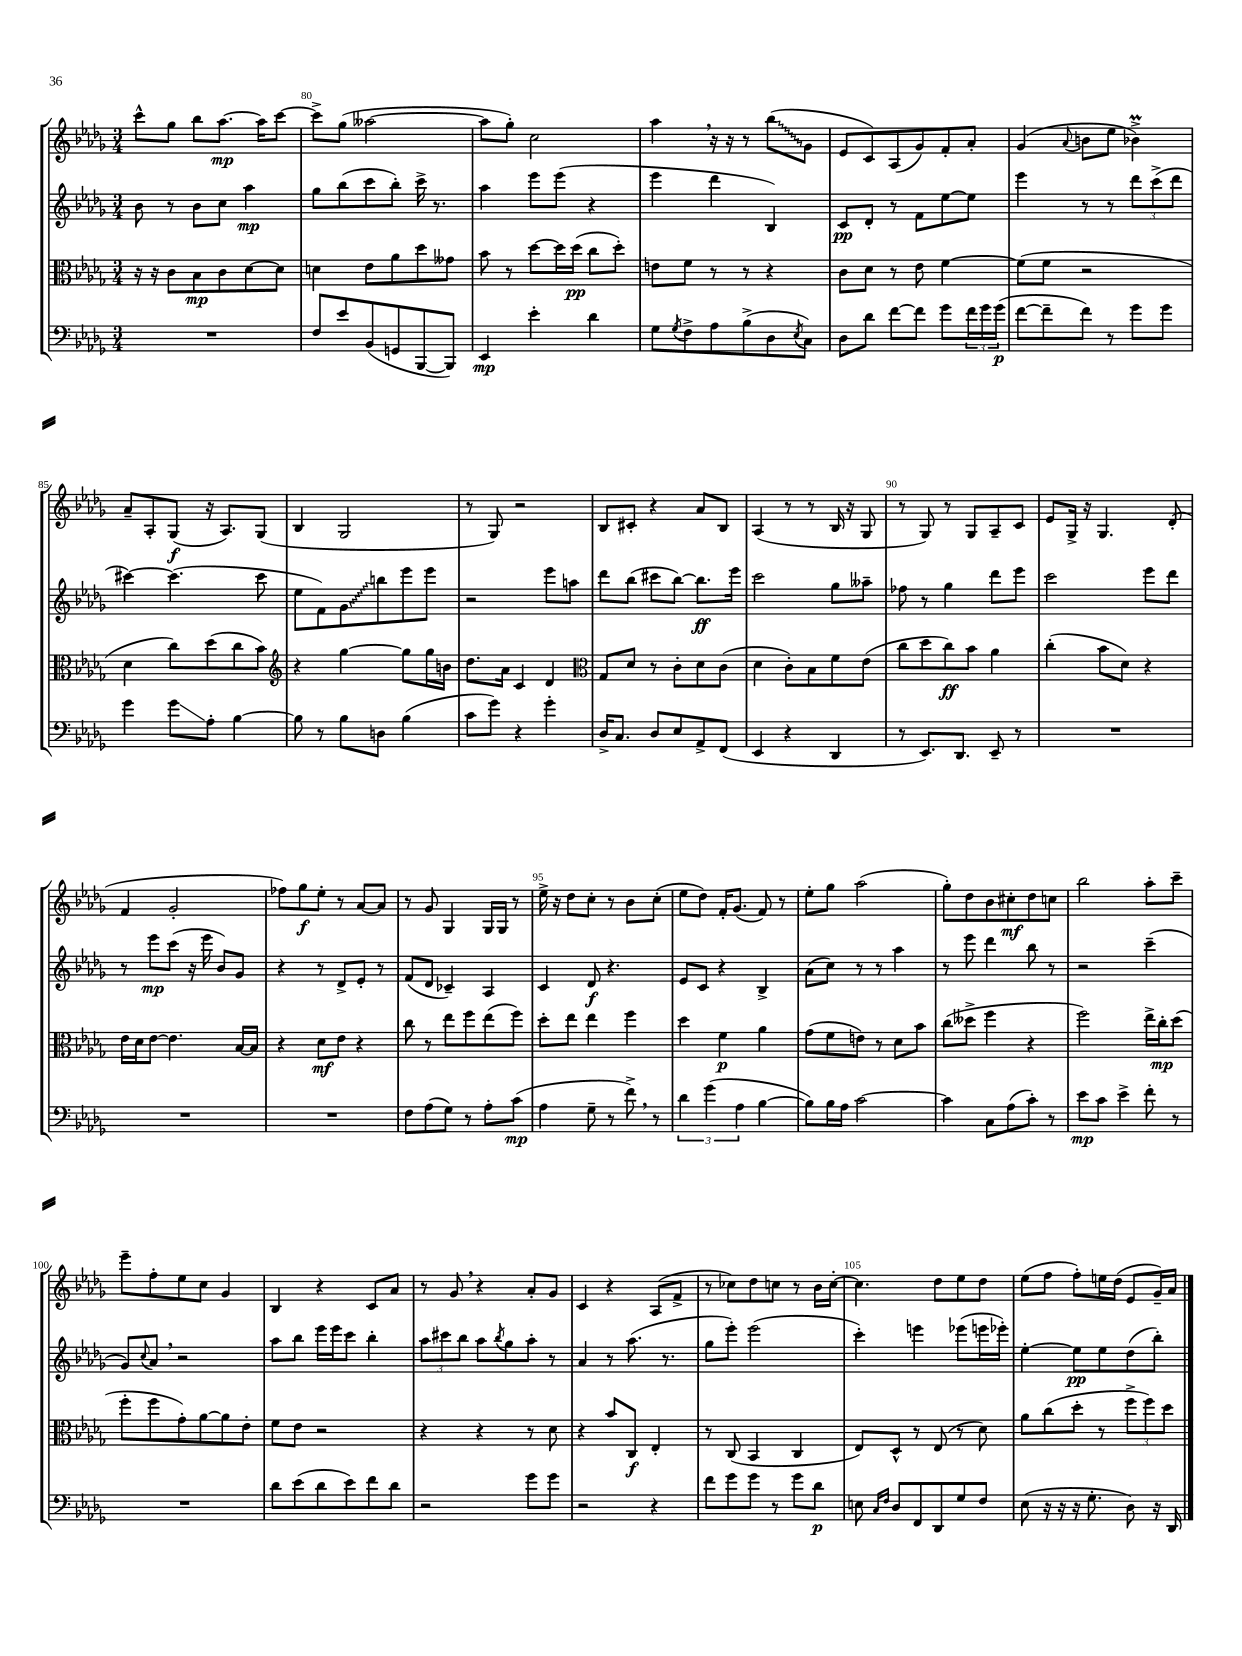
<<
\new StaffGroup <<
\new Staff = "s0" {
    \clef treble \key des \major \numericTimeSignature \time 3/4
    c'''8-^ ges''8 bes''8 aes''8.~\mp aes''16 c'''8~ |
    c'''8-> ges''8( aeses''2~ |
    aeses''8 ges''8-.) c''2 |
    aes''4 \breathe r16 r16 r8 \once \override Glissando.style = #'zigzag bes''8\glissando( ges'8 |
    ees'8 c'8) aes8( ges'8) f'8-. aes'8-. |
    ges'4( \appoggiatura { aes'8 } b'8 ees''8 bes'4->\prall) |
    aes'8-- aes8-. ges8\f( r16 aes8.) ges8( |
    bes4 ges2 |
    r8 ges8) r2 |
    bes8 cis'8-. r4 aes'8 bes8 |
    aes4( r8 r8 bes16 r16 ges8 |
    r8 ges8) r8 ges8 aes8-- c'8 |
    ees'8 ges16-> r16 ges4. des'8-.( |
    f'4 ges'2-. |
    fes''8) ges''8\f ees''8-. r8 aes'8~ aes'8 |
    r8 ges'8 ges4 ges16 ges16 r8 |
    ees''16-> r16 des''8 c''8-. r8 bes'8 c''8-.( |
    ees''8 des''8) f'16-. ges'8.( f'8) r8 |
    ees''8-. ges''8 aes''2( |
    ges''8-.) des''8 bes'8 cis''8-.\mf des''8 c''8 |
    bes''2 aes''8-. c'''8-- |
    ees'''8-- f''8-. ees''8 c''8 ges'4 |
    bes4 r4 c'8 aes'8 |
    r8 ges'8 \breathe r4 aes'8-. ges'8 |
    c'4 r4 aes8( f'8-> |
    r8 ces''8) des''8 c''8 r8 bes'16 c''16~-. |
    c''4. des''8 ees''8 des''8 |
    ees''8( f''8 f''8-.) e''16 des''16( ees'8 ges'16--) aes'16 \bar "|." |
}
\new Staff = "s1" {
    \clef treble \key des \major \numericTimeSignature \time 3/4
    bes'8 r8 bes'8 c''8 aes''4\mp |
    ges''8 bes''8( c'''8 bes''8-.) c'''16-> r8. |
    aes''4 ees'''8 ees'''8( r4 |
    ees'''4 des'''4 bes4) |
    c'8\pp des'8-. r8 f'8 ees''8~ ees''8 |
    ees'''4 r8 r8 \tuplet 3/2 { des'''8 c'''8->( des'''8 } |
    cis'''4~) cis'''4.( cis'''8 |
    ees''8 f'8) \once \override Glissando.style = #'zigzag ges'8\glissando b''8 ees'''8 ees'''8 |
    r2 ees'''8 a''8 |
    des'''8 bes''8( cis'''8 bes''8~) bes''8.\ff ees'''16 |
    c'''2 ges''8 aeses''8-- |
    fes''8 r8 ges''4 des'''8 ees'''8 |
    c'''2 ees'''8 des'''8 |
    r8 ees'''8\mp c'''8( r16 ees'''16 bes'8) ges'8 |
    r4 r8 des'8-> ees'8-. r8 |
    f'8( des'8 ces'4--) aes4 |
    c'4 des'8\f r4. |
    ees'8 c'8 r4 bes4-> |
    aes'8( c''8) r8 r8 aes''4 |
    r8 ees'''8 des'''4 bes''8 r8 |
    r2 c'''4--( |
    ges'8) \appoggiatura { c''8 } aes'8 \breathe r2 |
    aes''8 bes''8 ees'''16 ees'''16 c'''8 bes''4-. |
    \tuplet 3/2 { aes''8 cis'''8 bes''8 } aes''8 \acciaccatura { bes''8 } ges''8 aes''8-. r8 |
    aes'4 r8 aes''8.( r8. |
    ges''8 ees'''8-.) ees'''2( |
    c'''4-.) e'''4 ees'''8( e'''16 ees'''16-.) |
    ees''4~-. ees''8\pp ees''8 des''8( bes''8-.) \bar "|." |
}
\new Staff = "s2" {
    \clef alto \key des \major \numericTimeSignature \time 3/4
    r16 r16 c'8 bes8\mp c'8 des'8~ des'8 |
    d'4 ees'8 aes'8 des''8 geses'8 |
    bes'8 r8 des''8~ des''16 des''16\pp( c''8 des''8-.) |
    e'8 f'8 r8 r8 r4 |
    c'8 des'8 r8 ees'8 f'4~ |
    f'8( f'8 r2 |
    des'4 c''8) des''8( c''8 bes'8) |
    \clef treble r4 ges''4~ ges''8 ges''16 b'16 |
    des''8. aes'16 c'4 des'4 |
    \clef alto ges8 des'8 r8 c'8-. des'8 c'8( |
    des'4 c'8-.) bes8 f'8 ees'8( |
    c''8 des''8 c''8\ff) bes'8 aes'4 |
    c''4-.( bes'8 des'8) r4 |
    ees'16 des'16 ees'8~ ees'4. bes16~ bes16 |
    r4 des'8\mf ees'8 r4 |
    c''8 r8 ees''8 f''8 ees''8( f''8) |
    des''8-. ees''8 ees''4 f''4 |
    des''4 f'4\p aes'4 |
    ges'8( f'8 e'8) r8 des'8 bes'8 |
    c''8( deses''8-> f''4 r4 |
    f''2) ees''16-> c''16-.\mp des''8( |
    f''8-. f''8 ges'8-.) aes'8~ aes'8 ees'8-. |
    f'8 ees'8 r2 |
    r4 r4 r8 des'8 |
    r4 bes'8 c8\f ees4-. |
    r8 c8( bes,4 c4 |
    ees8) des8-^ r8 ees8( r8 des'8) |
    aes'8 c''8( des''8-. r8 \tuplet 3/2 { f''8-> f''8) des''8 } \bar "|." |
}
\new Staff = "s3" {
    \clef bass \key des \major \numericTimeSignature \time 3/4
    R2. |
    f8 ees'8 bes,8( g,8 bes,,8~ bes,,8) |
    ees,4\mp ees'4-. des'4 |
    ges8 \acciaccatura { ges8 } f8-> aes8 bes8->( des8 \acciaccatura { ees8 } c8) |
    des8 des'8 f'8~ f'8 ges'8 \tuplet 3/2 { f'16 ges'16 ges'16\p( } |
    f'8~ f'8-- f'8) r8 ges'8 ges'8 |
    ges'4 ges'8\glissando aes8-. bes4~ |
    bes8 r8 bes8 d8 bes4( |
    c'8 ges'8) r4 ges'4-. |
    des16-> c8. des8 ees8 aes,8-> f,8( |
    ees,4 r4 des,4 |
    r8 ees,8.) des,8. ees,8-- r8 |
    R2. |
    R2. |
    R2. |
    f8 aes8( ges8) r8 aes8-. c'8\mp( |
    aes4 ges8-- r8 f'8->) \breathe r8 |
    \tuplet 3/2 { des'4 ges'4( aes4 } bes4~ |
    bes8) bes16 aes16 c'2~ |
    c'4 c8 aes8( c'8-.) r8 |
    ees'8\mp c'8 ees'4-> f'8-. r8 |
    R2. |
    des'8 ees'8( des'8 ees'8) f'8 des'8 |
    r2 ges'8 ges'8 |
    r2 r4 |
    f'8 ges'8 ges'8 r8 ges'8 des'8\p |
    e8 \grace { c16 f16 } des8 f,8 des,8 ges8 f8 |
    ees8( r16 r16 r16 ges8.-. des8) r16 des,16 \bar "|." |
}
>>
>>
\layout { \context { \Score currentBarNumber = #79 \override BarNumber.break-visibility = ##(#f #t #t) barNumberVisibility = #(every-nth-bar-number-visible 5) } }
